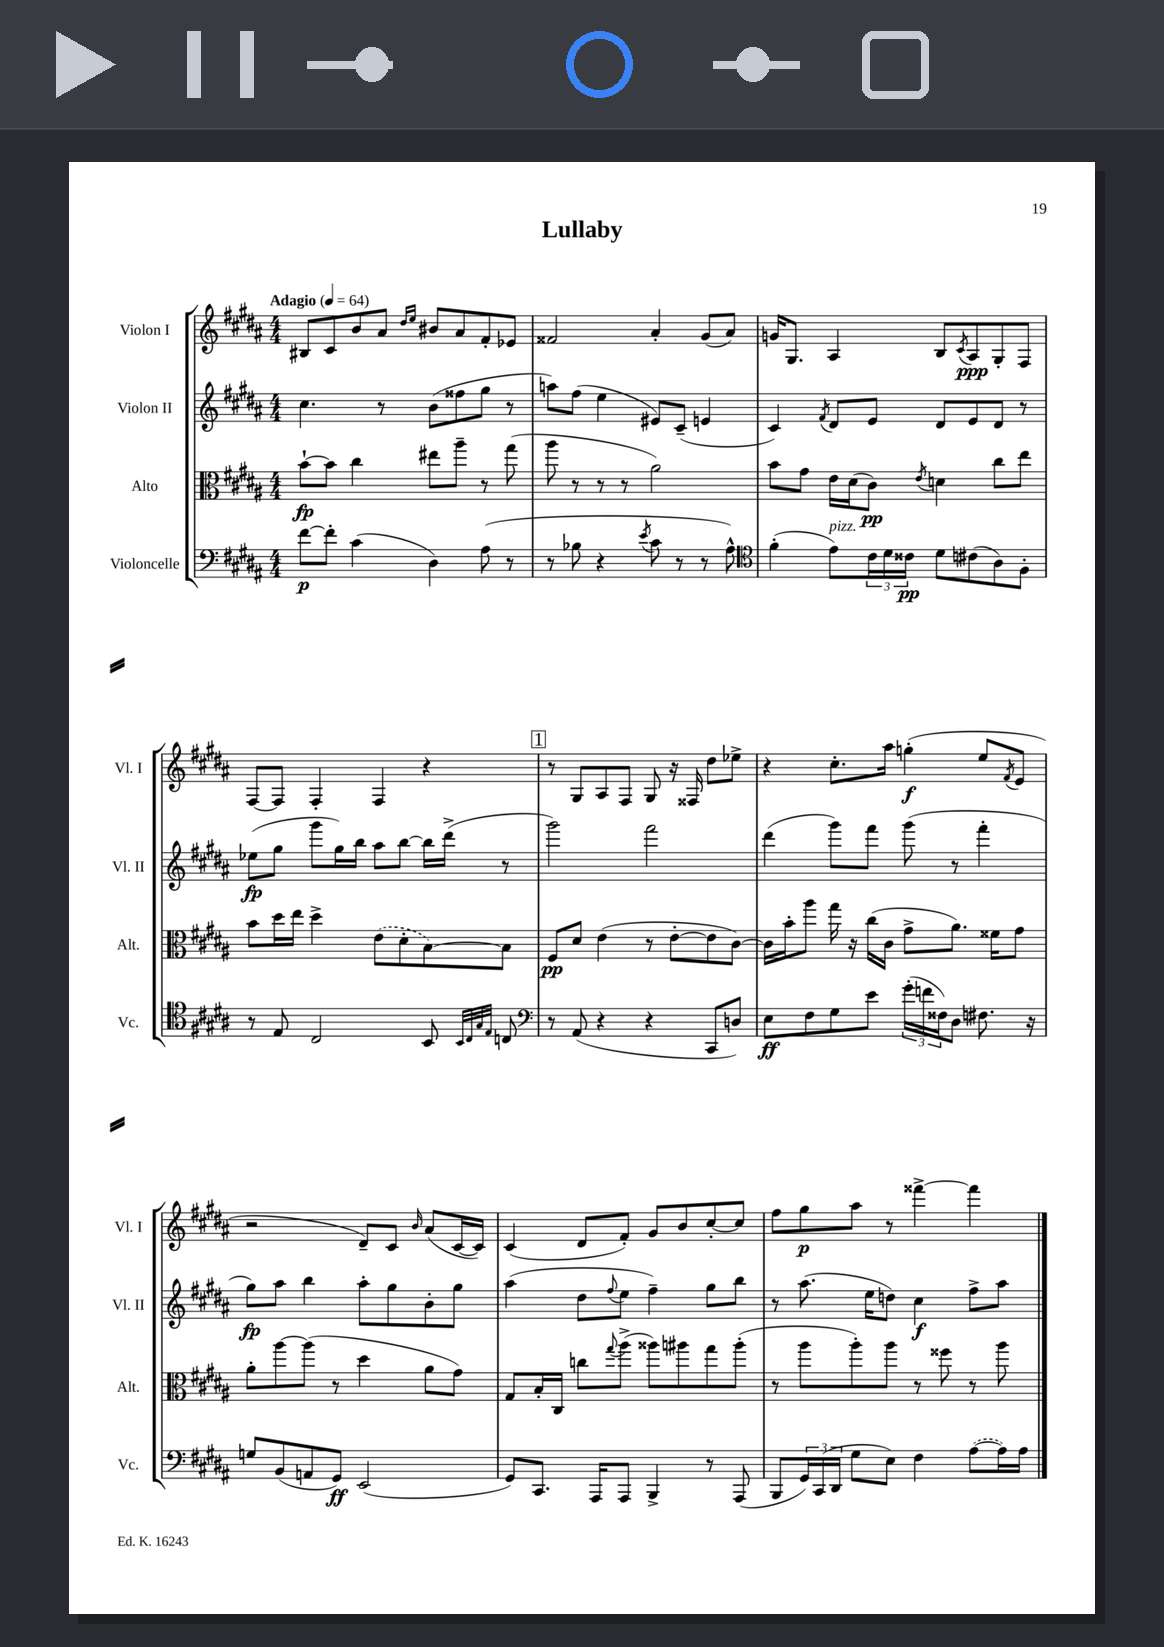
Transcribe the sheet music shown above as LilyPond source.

\header { title = "Lullaby" }
<<
\new StaffGroup <<
\new Staff = "s0" \with { instrumentName = "Violon I" shortInstrumentName = "Vl. I" } {
    \clef treble \key b \major \numericTimeSignature \time 4/4 \tempo "Adagio" 4 = 64
    bis8 cis'8 b'8 ais'8 \grace { dis''16 e''16 } bis'8 ais'8 fis'8-. ees'8 |
    fisis'2 ais'4-. gis'8( ais'8) |
    g'16 gis8. ais4 b8 \acciaccatura { cis'8 } ais8\ppp gis8-. fis8 |
    fis8~ fis8 fis4-. fis4 r4 |
    \mark \markup { \box "1" } r8 gis8 ais8 fis8 gis8 r16 fisis16 dis''8 ees''8-> |
    r4 cis''8.-. ais''16 g''4-.\f( e''8 \acciaccatura { fis'8 } e'8 |
    r2 dis'8--) cis'8 \grace { b'16 } ais'8( cis'16~ cis'16) |
    cis'4( dis'8 fis'8-.) gis'8 b'8 cis''8~-. cis''8 |
    fis''8 gis''8\p ais''8 r8 fisis'''4~-> fisis'''4 \bar "|." |
}
\new Staff = "s1" \with { instrumentName = "Violon II" shortInstrumentName = "Vl. II" } {
    \clef treble \key b \major \numericTimeSignature \time 4/4
    cis''4. r8 b'8( fisis''8 gis''8 r8 |
    a''8) fis''8( e''4 eis'8) cis'8--( e'4 |
    cis'4) \acciaccatura { fis'8 } dis'8 e'8 dis'8 e'8 dis'8 r8 |
    ees''8\fp( gis''8 gis'''8 gis''16) b''16 ais''8 b''8~ b''16 dis'''16->( r8 |
    \mark \markup { \box "1" } gis'''2) fis'''2 |
    dis'''4( gis'''8) fis'''8 gis'''8( r8 fis'''4-. |
    gis''8\fp) ais''8 b''4 ais''8-. gis''8 b'8-. gis''8 |
    ais''4( dis''8 \appoggiatura { fis''8 } e''8 fis''4--) gis''8 b''8 |
    r8 ais''8.( e''16 d''8) cis''4\f fis''8-> ais''8 \bar "|." |
}
\new Staff = "s2" \with { instrumentName = "Alto" shortInstrumentName = "Alt." } {
    \clef alto \key b \major \numericTimeSignature \time 4/4
    b'8~-!\fp b'8 cis''4 eis''8 ais''8-- r8 gis''8( |
    ais''8 r8 r8 r8 ais'2) |
    b'8 gis'8 e'16 dis'16( cis'8\pp) \acciaccatura { e'8 } d'4 cis''8 e''8 |
    b'8 dis''16 e''16 dis''4-> \once \slurDashed e'8( dis'8-. b8~) b8 |
    \mark \markup { \box "1" } fis8\pp dis'8 e'4( r8 e'8~-. e'8 cis'8~) |
    cis'16 b'16-. ais''8 gis''16 r16 cis''16( cis'16 gis'8-> ais'8.) fisis'16 gis'8 |
    ais'8-. ais''8~ ais''8( r8 dis''4 ais'8 gis'8) |
    gis8 b16-. cis16 c''8 \appoggiatura { gis''8 } ais''8->( aisis''8) ais''8 gis''8 ais''8-.( |
    r8 ais''8 ais''8-.) ais''8 r8 fisis''8 r8 ais''8 \bar "|." |
}
\new Staff = "s3" \with { instrumentName = "Violoncelle" shortInstrumentName = "Vc." } {
    \clef bass \key b \major \numericTimeSignature \time 4/4
    fis'8~\p fis'8-. cis'4( dis4) ais8( r8 |
    r8 bes8 r4 \acciaccatura { e'8 } cis'8 r8 r8 ais8-^) |
    \clef tenor fis'4-.( e'8^\markup { \italic "pizz." }) \tuplet 3/2 { cis'16 dis'16 cisis'16\pp } dis'8 cis'8( ais8) fis8-. |
    r8 e8 cis2 b,8 \grace { b,32 cis32 gis32 e32 } c8 |
    \mark \markup { \box "1" } \clef bass r8 ais,8( r4 r4 cis,8 d8) |
    e8\ff fis8 gis8 e'8 \tuplet 3/2 { gis'16-.( f'16 fisis16) } dis8 fis8. r16 |
    g8 b,8( a,8 gis,8\ff) e,2( |
    gis,8) cis,8. ais,,16 ais,,8 b,,4-> r8 ais,,8( |
    b,,8 \tuplet 3/2 { gis,16) cis,16( dis,16 } gis8 e8) fis4 \once \slurDashed ais8~( ais16) ais16 \bar "|." |
}
>>
>>
\layout { \context { \Score \remove "Bar_number_engraver" } }
